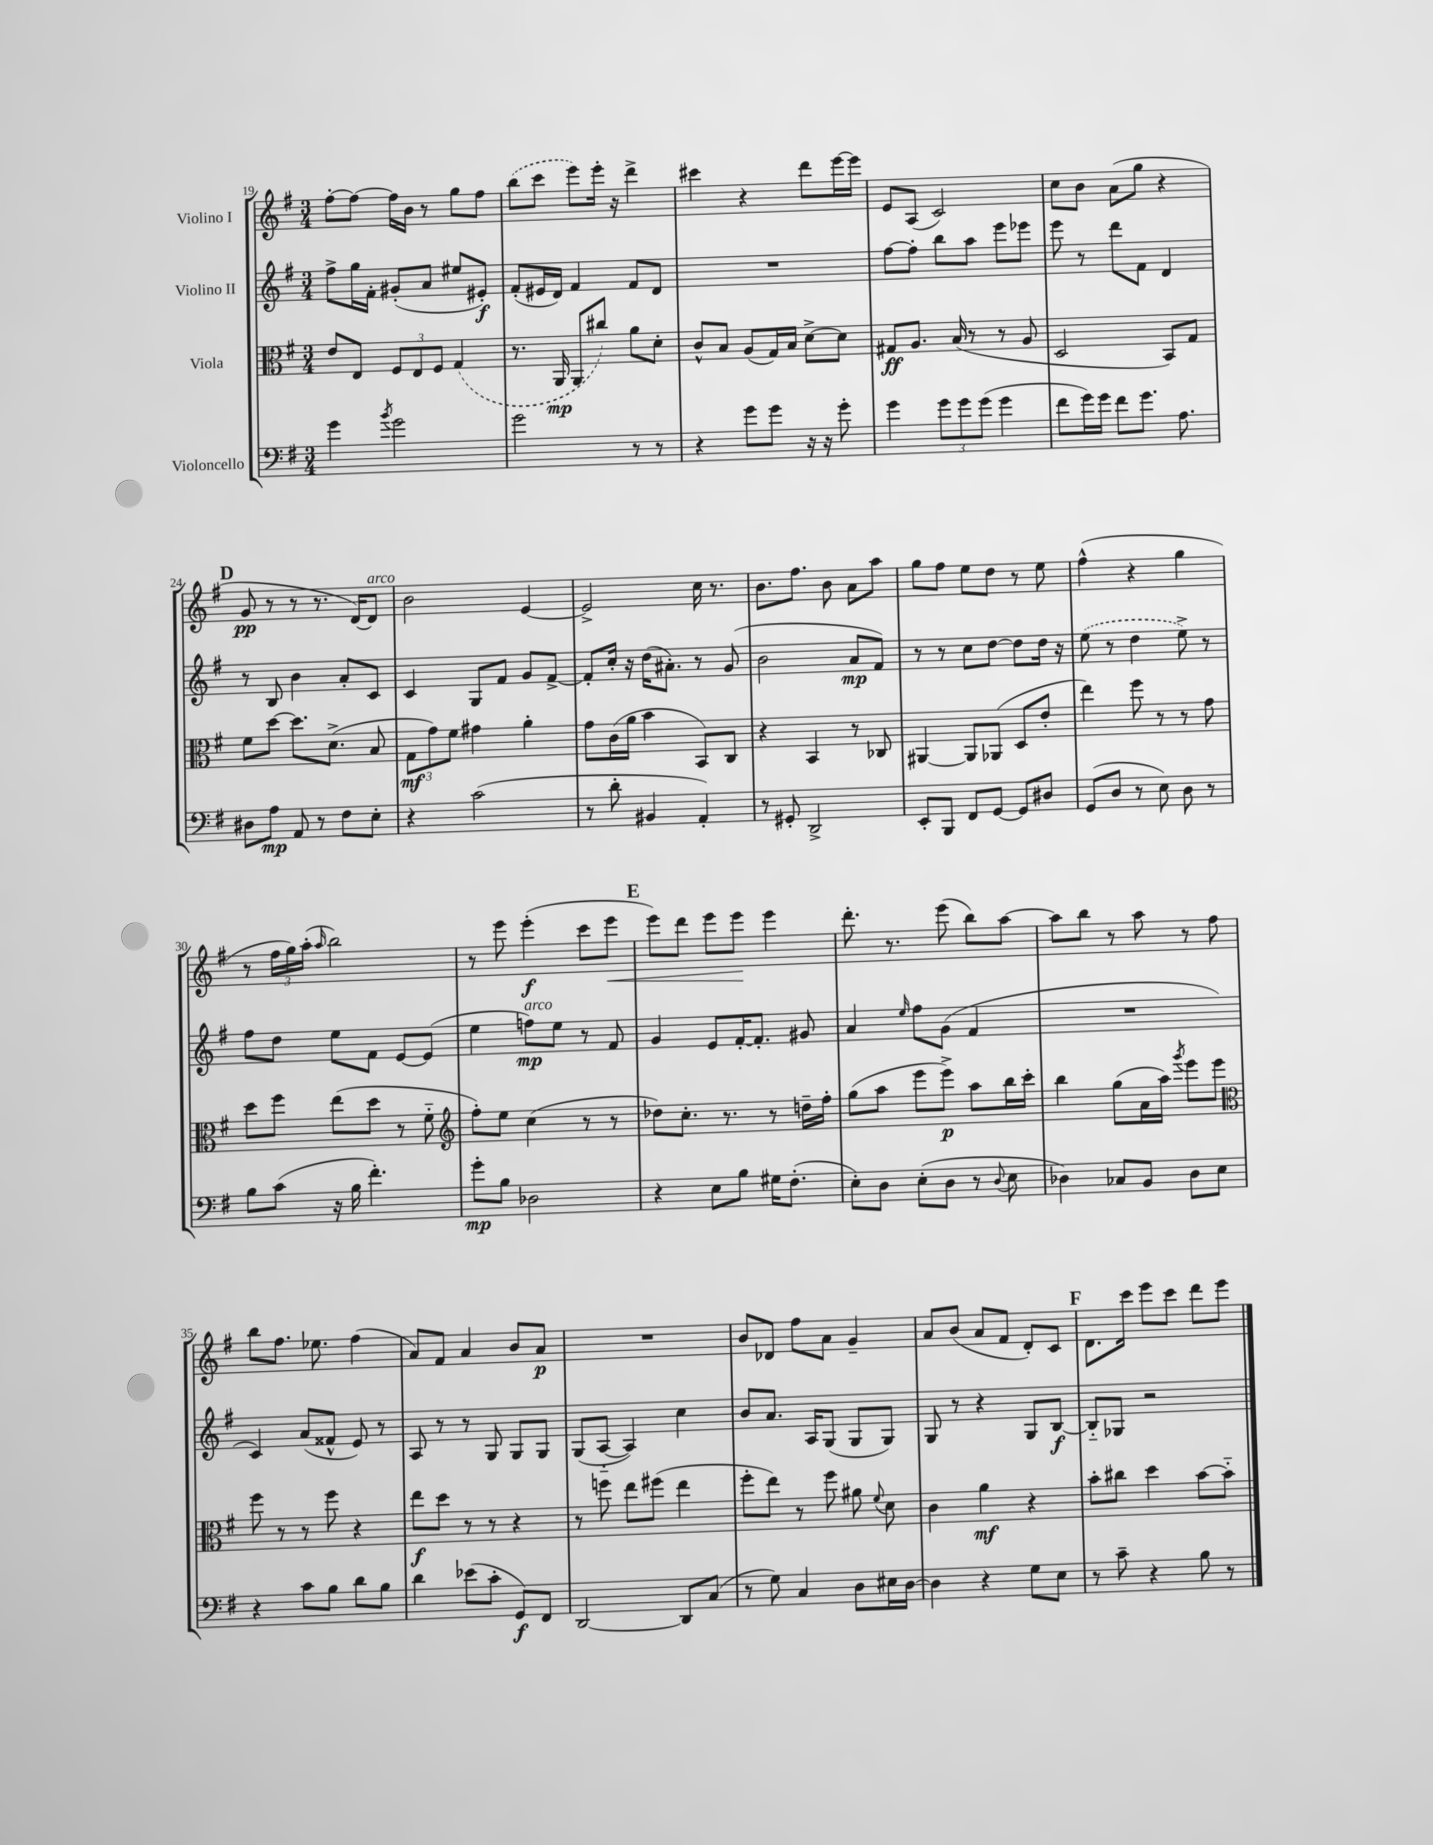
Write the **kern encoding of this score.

**kern	**dynam	**kern	**dynam	**kern	**dynam	**kern	**dynam
*part4	*part4	*part3	*part3	*part2	*part2	*part1	*part1
*staff4	*staff4	*staff3	*staff3	*staff2	*staff2	*staff1	*staff1
*I"Violoncello	*	*I"Viola	*	*I"Violino II	*	*I"Violino I	*
*clefF4	*	*clefC3	*	*clefG2	*	*clefG2	*
*k[f#]	*	*k[f#]	*	*k[f#]	*	*k[f#]	*
*M3/4	*	*M3/4	*	*M3/4	*	*M3/4	*
=19	=19	=19	=19	=19	=19	=19	=19
4g\	.	8e/L	.	8ff#^\L	.	[8ff#'\L	.
.	.	8E/J	.	16gg\L	.	8ff#\J_	.
.	.	.	.	16f#'\JJ	.	.	.
8qb/	.	.	.	.	.	.	.
2g\	.	12F#/L	.	(8g#X'/L	.	16ff#\LL]	.
.	.	.	.	.	.	16b\JJ	.
.	.	12E/	.	.	.	.	.
.	.	.	.	8a/J	.	8r	.
.	.	12F#/J	.	.	.	.	.
.	.	(4G/	.	8ee#X/L	.	8gg\L	.
.	.	.	.	8e#X'/J)	f	8ff#\J	.
=20	=20	=20	=20	=20	=20	=20	=20
2g\	.	8.r	.	(8f#'/L	.	(8bb\L	.
.	.	.	.	16e#X/L	.	8ccc\J	.
.	.	16AA/	mp	16d/JJ)	.	.	.
.	.	8AA/L	.	4f#/	.	8eee\L)	.
.	.	8cc#X/J)	.	.	.	16eee'\Jk	.
.	.	.	.	.	.	16r	.
8r	.	8a\L	.	8f#/L	.	4ddd^\	.
8r	.	8d'\J	.	8d/J	.	.	.
=21	=21	=21	=21	=21	=21	=21	=21
4r	.	8c^^/L	.	2.r	.	4ccc#X\	.
.	.	8B/J	.	.	.	.	.
8g\L	.	(8A/L	.	.	.	4r	.
8g\J	.	16G/L)	.	.	.	.	.
.	.	16B/JJ	.	.	.	.	.
16r	.	[8d^\L	.	.	.	8ddd\L	.
16r	.	.	.	.	.	.	.
8g'\	.	8d\J]	.	.	.	[16eee\L	.
.	.	.	.	.	.	16eee\JJ]	.
=22	=22	=22	=22	=22	=22	=22	=22
4g\	.	8G#X/L	ff	[8ff#\L	.	8e/L	.
.	.	8.A/J	.	8ff#'\J]	.	(8A/J	.
12g\L	.	.	.	8bb\L	.	2c/)	.
.	.	(16B/	.	.	.	.	.
12g\	.	.	.	.	.	.	.
.	.	8r	.	8aa\J	.	.	.
(12g\J	.	.	.	.	.	.	.
4g\	.	8r	.	8eee\L	.	.	.
.	.	8A/	.	8eee-X\J	.	.	.
=23	=23	=23	=23	=23	=23	=23	=23
8f#\L	.	2D/	.	8eee\	.	8cc\L	.
16g\L)	.	.	.	8r	.	8b\J	.
16g\JJ	.	.	.	.	.	.	.
8f#\L	.	.	.	8ddd\L	.	(8a\L	.
8.g\J	.	.	.	8f#\J	.	8gg\J	.
.	.	8BB/L)	.	4d/	.	4r	.
8.A\	.	.	.	.	.	.	.
.	.	8G/J	.	.	.	.	.
!!LO:LB:g=z
!!LO:REH:place=s1:t=D
=24	=24	=24	=24	=24	=24	=24	=24
8D#X\L	.	8f#\L	.	8r	.	8g/	pp
8A\J	mp	[8dd\J	.	8B/	.	8r	.
8AA/	.	8.dd\L]	.	4b\	.	8r	.
8r	.	.	.	.	.	8.r	.
.	.	(8.d^\J	.	.	.	.	.
8F#\L	.	.	.	8a'/L	.	.	.
.	.	.	.	.	.	[16d/KL)	.
!	!	!	!	!	!	!LO:TX:a:i:t=arco	!
8E'\J	.	8B/	.	8c/J	.	8d/J]	.
=25	=25	=25	=25	=25	=25	=25	=25
4r	.	12G\L	mf	4c/	.	2b\	.
.	.	12g\)	.	.	.	.	.
.	.	12f#\J	.	.	.	.	.
(2c\	.	4g#X\	.	8G/L	.	.	.
.	.	.	.	8f#/J	.	.	.
.	.	4a'\	.	8g/L	.	[4e/	.
.	.	.	.	[8f#^/J	.	.	.
=26	=26	=26	=26	=26	=26	=26	=26
8r	.	8g\L	.	8f#'/L]	.	2e^/]	.
8d'\	.	(16c\L	.	16cc'/Jk	.	.	.
.	.	16a\JJ	.	16r	.	.	.
4BB#X/	.	4b\	.	(16dd\KL	.	.	.
.	.	.	.	8.a#X'\J)	.	.	.
4AA'/)	.	8BB/L)	.	8r	.	16cc\	.
.	.	.	.	.	.	8.r	.
.	.	8C/J	.	(8g/	.	.	.
=27	=27	=27	=27	=27	=27	=27	=27
8r	.	4r	.	2b\	.	8.b\L	.
8GG#X'/	.	.	.	.	.	.	.
.	.	.	.	.	.	8.ff#\J	.
2DD^/	.	4BB/	.	.	.	.	.
.	.	.	.	.	.	8b\	.
.	.	8r	.	8a/L	mp	8a\L	.
.	.	8C-X/	.	8f#/J)	.	8aa\J	.
=28	=28	=28	=28	=28	=28	=28	=28
8EE'/L	.	[4AA#X/	.	8r	.	8gg\L	.
8BBB/J	.	.	.	8r	.	8ff#\J	.
8FF#/L	.	8AA#/L]	.	8cc\L	.	8ee\L	.
[8GG/J	.	(8AA-X/J	.	[8dd\J	.	8dd\J	.
8GG/L]	.	8D/L	.	8dd\L]	.	8r	.
8D#X/J	.	8e'/J	.	16dd\Jk	.	8ee\	.
.	.	.	.	16r	.	.	.
=29	=29	=29	=29	=29	=29	=29	=29
(8GG/L	.	4ee\)	.	(8ee\	.	(4ff#^^\	.
8D/J	.	.	.	8r	.	.	.
8r	.	8ff#\	.	4dd\	.	4r	.
8E\)	.	8r	.	.	.	.	.
8D\	.	8r	.	8ee^\)	.	4gg\	.
8r	.	8g\	.	8r	.	.	.
!!LO:LB:g=z
=30	=30	=30	=30	=30	=30	=30	=30
8B\L	.	8dd\L	.	8ff#\L	.	8r	.
(8c\J	.	8ff#\J	.	8dd\J	.	24ff#\LL	.
.	.	.	.	.	.	24gg\)	.
.	.	.	.	.	.	(24aa'\JJ	.
.	.	.	.	.	.	16qqaa/	.
16r	.	(8ee\L	.	8ee\L	.	2bb\)	.
16B\	.	.	.	.	.	.	.
4.f#'\)	.	8dd\J	.	8f#\J	.	.	.
.	.	8r	.	[8e/L	.	.	.
.	.	8f#\	.	(8e/J]	.	.	.
=31	=31	=31	=31	=31	=31	=31	=31
*	*	*clefG2	*	*	*	*	*
8g'\L	mp	8ff#'\L)	.	4ee\	.	8r	.
8B\J	.	8ee\J	.	.	.	8eee\	.
!	!	!	!	!LO:TX:a:i:t=arco	!	!	!
2D-X\	.	(4cc\	.	8ffn\L)	mp	(4eee'\	f
.	.	.	.	8ee\J	.	.	.
.	.	8r	.	8r	.	8ccc\L	.
!	!	!	!	!	!	!	!LO:HP:b
.	.	8r	.	8f#/	.	8eee\J	<
!!LO:REH:place=s1:t=E
=32	=32	=32	=32	=32	=32	=32	=32
4r	.	8dd-X\L)	.	4g/	.	8eee\L)	.
.	.	8.cc'\J	.	.	.	8ddd\J	.
8E\L	.	.	.	8e/L	.	8eee\L	.
.	.	8.r	.	.	.	.	.
8B\J	.	.	.	[16f#'/K	.	8eee\J	.
.	.	.	.	8.f#'/J]	.	.	.
16G#X\KL	.	8r	.	.	.	4eee\	[
(8.F#'\J	.	.	.	.	.	.	.
.	.	16ddn~\LL	.	8g#X/	.	.	.
.	.	16ff#'\JJ	.	.	.	.	.
=33	=33	=33	=33	=33	=33	=33	=33
8E'\L)	.	(8gg\L	.	4a/	.	8.ddd'\	.
8D\J	.	8aa\J	.	.	.	.	.
.	.	.	.	.	.	8.r	.
.	.	.	.	16qqee/	.	.	.
(8E'\L	.	8eee\L	.	8ff#\L	.	.	.
8D\J	.	8eee^\J)	p	(8g\J	.	(8eee\	.
8r	.	8aa\L	.	4f#/	.	8bb\L)	.
8qqD/	.	.	.	.	.	.	.
8E\	.	16bb\L	.	.	.	[8aa\J	.
.	.	16ccc'\JJ	.	.	.	.	.
=34	=34	=34	=34	=34	=34	=34	=34
4D-X\)	.	4bb\	.	2.r	.	8aa\L]	.
.	.	.	.	.	.	8bb\J	.
8C-X/L	.	(8gg\L	.	.	.	8r	.
8BB/J	.	16a\L	.	.	.	8aa\	.
.	.	16aa\JJ)	.	.	.	.	.
.	.	8qggg/	.	.	.	.	.
8D-\L	.	8eee\L	.	.	.	8r	.
8E\J	.	8eee\J	.	.	.	8ff#\	.
!!LO:LB:g=z
=35	=35	=35	=35	=35	=35	=35	=35
*	*	*clefC3	*	*	*	*	*
4r	.	8ff#\	.	4c/)	.	8bb\L	.
.	.	8r	.	.	.	8.ff#\J	.
8c\L	.	8r	.	(8a/L	.	.	.
.	.	.	.	.	.	8.ee-X\	.
8B\J	.	8ff#\	.	8f##X^^/J	.	.	.
8d\L	.	4r	.	8e/)	.	(4ff#\	.
8B\J	.	.	.	8r	.	.	.
=36	=36	=36	=36	=36	=36	=36	=36
4d\	.	8ee\L	f	8A/	.	8a/L)	.
.	.	8dd\J	.	8r	.	8f#/J	.
(8e-X\L	.	8r	.	8r	.	4a/	.
8c'\J	.	8r	.	8G/	.	.	.
8GG/L)	f	4r	.	8G/L	.	8b/L	.
8FF#/J	.	.	.	8G/J	.	8a/J	p
=37	=37	=37	=37	=37	=37	=37	=37
[2DD/	.	8r	.	(8G/L	.	2.r	.
.	.	8ffn\	.	[8A/J	.	.	.
.	.	8ee\L	.	4A/])	.	.	.
.	.	(8ff#X\J	.	.	.	.	.
8DD/L]	.	4ee\	.	4cc\	.	.	.
(8C/J	.	.	.	.	.	.	.
=38	=38	=38	=38	=38	=38	=38	=38
8r	.	8ff#'\L	.	8b/L	.	8b/L	.
8G\)	.	8ee\J)	.	8.a/J	.	8d-X/J	.
4C/	.	8r	.	.	.	8ff#\L	.
.	.	.	.	16A/KL	.	.	.
.	.	8ff#\	.	(8G/J	.	8a\J	.
8D\L	.	8a#X\	.	8G/L	.	4g~/	.
.	.	8qqf#/	.	.	.	.	.
16E#X\L	.	8d\	.	8G/J)	.	.	.
[16D\JJ	.	.	.	.	.	.	.
=39	=39	=39	=39	=39	=39	=39	=39
4D\]	.	4c\	.	8G/	.	8a/L	.
.	.	.	.	8r	.	(8b/J	.
4r	.	4a\	mf	4r	.	8a/L	.
.	.	.	.	.	.	8f#/J	.
8G\L	.	4r	.	8G/L	.	8d'/L)	.
8E\J	.	.	.	[8B/J	f	8c/J	.
!!LO:REH:place=s1:t=F
=40	=40	=40	=40	=40	=40	=40	=40
8r	.	8b'\L	.	8B/L]	.	8.d\L	.
8c~\	.	8cc#X\J	.	8G-X/J	.	.	.
.	.	.	.	.	.	16ccc\Jk	.
4r	.	4dd\	.	2r	.	8eee\L	.
.	.	.	.	.	.	8ccc\J	.
8B\	.	[8b\L	.	.	.	8ddd\L	.
8r	.	8b\J]	.	.	.	8eee\J	.
==	==	==	==	==	==	==	==
*-	*-	*-	*-	*-	*-	*-	*-
